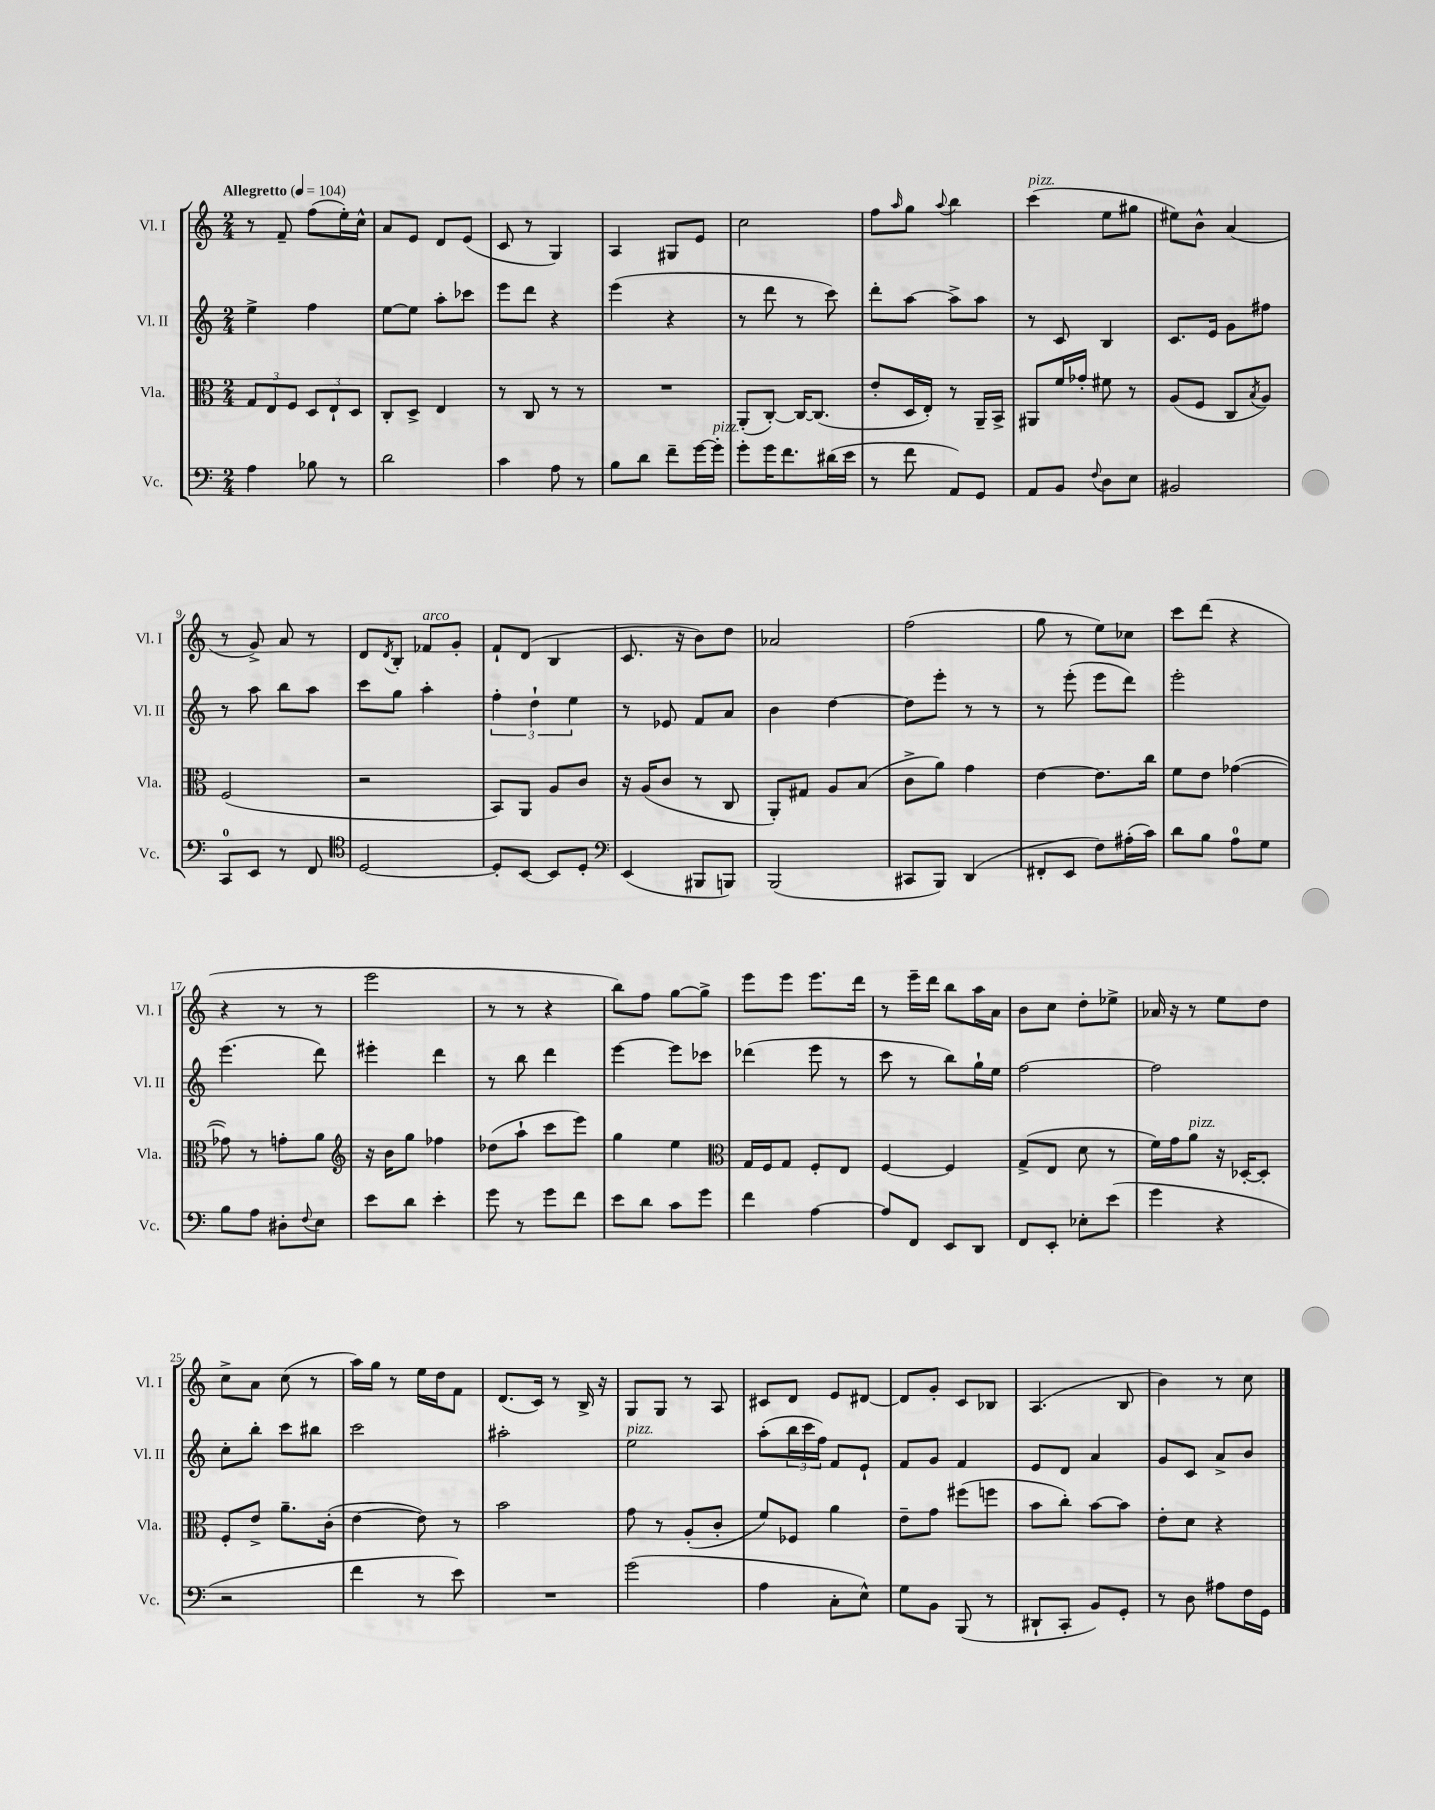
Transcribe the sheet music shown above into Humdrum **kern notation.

**kern	**kern	**kern	**kern
*part4	*part3	*part2	*part1
*staff4	*staff3	*staff2	*staff1
*I"Vc.	*I"Vla.	*I"Vl. II	*I"Vl. I
*I'Vc.	*I'Vla.	*I'Vl. II	*I'Vl. I
*clefF4	*clefC3	*clefG2	*clefG2
*k[]	*k[]	*k[]	*k[]
*M2/4	*M2/4	*M2/4	*M2/4
*MM104	*MM104	*MM104	*MM104
=1	=1	=1	=1
!	!	!	!LO:TX:a:B:t=Allegretto
4A\	12G/L	4ee^\	8r
.	12E/	.	.
.	.	.	8f~/
.	12F/J	.	.
8B-X\	12D/L	4ff\	(8ff\L
.	12E`/	.	.
8r	.	.	16ee'\L)
.	12D/J	.	.
.	.	.	16cc^^\JJ
=2	=2	=2	=2
2d\	8C'/L	[8ee\L	8a/L
.	8D^/J	8ee\J]	8e/J
.	4E/	8aa'\L	8d/L
.	.	8ccc-X\J	(8e/J
=3	=3	=3	=3
4c\	8r	8eee\L	8c/
.	8C/	8ddd\J	8r
8A\	8r	4r	4G/)
8r	8r	.	.
=4	=4	=4	=4
8B\L	2r	(4eee\	4A/
8d\J	.	.	.
8f~\L	.	4r	8G#X/L
[16g\L	.	.	8e/J
!LO:TX:a:i:t=pizz.	!	!	!
16g'\JJ]	.	.	.
=5	=5	=5	=5
8g'\L	(8AA'/L	8r	2cc\
16g\K	[8C'/J)	8ddd\	.
8.f\	.	.	.
.	16C/KL_	8r	.
.	(8.C/J]	.	.
(16d#X\L	.	8ccc\)	.
16e\JJ	.	.	.
=6	=6	=6	=6
8r	8e'/L	8ddd'\L	8ff\L
.	.	.	16qqaa/
8f\	16D/L	[8aa\J	8gg\J
.	16E'/JJ)	.	.
.	.	.	8qqaa/
8AA/L)	8r	8aa^\L]	4bb\
8GG/J	16AA~/LL	8aa\J	.
.	16BB^/JJ	.	.
=7	=7	=7	=7
!	!	!	!LO:TX:a:i:t=pizz.
8AA/L	8AA#X/L	8r	(4ccc\
8BB/J	16f/L	8c/	.
.	16g-X'/JJ	.	.
8qqF/	.	.	.
8D\L	8f#X\	4B/	8ee\L
8E\J	8r	.	8gg#X\J
=8	=8	=8	=8
2BB#X/	(8A/L	8.c/L	8ee#X\L)
.	8F/J	.	8b^^\J
.	.	16e/Jk	.
.	8C/L	8g\L	(4a/
.	8qB/	.	.
.	8A/J)	8ff#X\J	.
!!LO:LB:g=z
=9	=9	=9	=9
8CC/L	(2F/	8r	8r
8EE/J	.	8aa\	8g^/)
8r	.	8bb\L	8a/
8FF/	.	8aa\J	8r
=10	=10	=10	=10
*clefC4	*	*	*
[2D/	2r	8ccc\L	8d/L
.	.	.	8qd/
.	.	8gg\J	8B'/J
!	!	!	!LO:TX:a:i:t=arco
.	.	4aa'\	8f-X/L
.	.	.	8g'/J
=11	=11	=11	=11
8D'/L]	8BB/L)	6ff'\	8f`/L
[8BB/J	8AA/J	.	(8d/J
.	.	6dd`\	.
8BB/L]	8A/L	.	4B/
.	.	6ee\	.
8D'/J	8c/J	.	.
=12	=12	=12	=12
*clefF4	*	*	*
(4EE/	16r	8r	8.c/
.	(16A/KL	.	.
.	8c/J	8e-X/	.
.	.	.	16r
8BBB#X/L	8r	8f/L	8b\L)
8BBBn/J)	8C/	8a/J	8dd\J
=13	=13	=13	=13
(2BBB/	8AA'/L)	4b\	2a-X/
.	8G#X/J	.	.
.	8A/L	[4dd\	.
.	(8B/J	.	.
=14	=14	=14	=14
8CC#X/L	8c^\L	8dd\L]	(2ff\
8BBB/J)	8a\J)	8eee'\J	.
(4DD/	4g\	8r	.
.	.	8r	.
=15	=15	=15	=15
8FF#X'/L	[4e\	8r	8gg\
8EE/J	.	(8eee'\	8r
8F\L)	8.e\L]	8eee\L	8ee\L)
(16A#X'\L	.	8ddd\J)	8cc-X\J
16c\JJ)	16cc\Jk	.	.
=16	=16	=16	=16
8d\L	8f\L	2eee'\	8ccc\L
8B\J	8e\J	.	(8ddd\J
8A\L	([4g-X\	.	4r
8G\J	.	.	.
!!LO:LB:g=z
=17	=17	=17	=17
8B\L	8g-X\])	(4.eee\	4r
8A\J	8r	.	.
8D#X'\L	8gn'\L	.	8r
8qqF/	.	.	.
8E\J	8a\J	8ddd\)	8r
=18	=18	=18	=18
*	*clefG2	*	*
8e\L	16r	4eee#X'\	2eee\
.	16b\KL	.	.
8d\J	8gg\J	.	.
4e'\	4ff-X\	4ddd\	.
=19	=19	=19	=19
8g\	(8dd-X\L	8r	8r
8r	8aa`\J	8bb\	8r
8g\L	8ccc\L	4ddd\	4r
8f\J	8eee\J)	.	.
=20	=20	=20	=20
8e\L	4gg\	[4eee\	8bb\L)
8d\J	.	.	8ff\J
8c\L	4ee\	8eee\L]	[8gg\L
8g\J	.	8ccc-X\J	8gg^\J]
=21	=21	=21	=21
*	*clefC3	*	*
4f\	16G/LL	(4ddd-X\	8eee\L
.	16F/J	.	.
.	8G/J	.	8eee\J
[4A\	8F'/L	8eee\	8.eee\L
.	8E/J	8r	.
.	.	.	16ddd\Jk
=22	=22	=22	=22
8A/L]	[4F/	8ccc\	8r
8FF/J	.	8r	16eee~\LL
.	.	.	16ddd\JJ
8EE/L	4F/]	8bb\L)	8bb\L
8DD/J	.	16gg`\L	16aa\L
.	.	16ee\JJ	16a\JJ
=23	=23	=23	=23
8FF/L	(8G^/L	[2ff\	8b\L
8EE'/J	8E/J	.	8cc\J
8E-X'\L	8d\	.	8dd'\L
(8e\J	8r	.	8ee-X^\J
=24	=24	=24	=24
4g\	16f\LL)	2ff\]	16a-X/
.	16g\J	.	16r
!	!LO:TX:a:i:t=pizz.	!	!
.	8a\J	.	8r
4r	16r	.	8ee\L
.	[16D-X'/KL	.	.
.	8D-'/J]	.	8dd\J
!!LO:LB:g=z
=25	=25	=25	=25
2r	8F'/L	8cc'\L	8cc^\L
.	8e^/J	8bb'\J	8a\J
.	8.a~\L	8ccc\L	(8cc\
.	.	8bb#X\J	8r
.	(16c'\Jk	.	.
=26	=26	=26	=26
4f\	[4e\	2ccc\	16aa\LL)
.	.	.	16gg\JJ
.	.	.	8r
8r	8e\])	.	16ee\LL
.	.	.	16dd\J
8e\)	8r	.	8f\J
=27	=27	=27	=27
2r	2b\	2aa#X'\	(8.d/L
.	.	.	16c/Jk)
.	.	.	8r
.	.	.	16B^/
.	.	.	16r
=28	=28	=28	=28
!	!	!LO:TX:a:i:t=pizz.	!
(2g\	8g\	2ee\	8G/L
.	8r	.	8G/J
.	(8A'/L	.	8r
.	8c'/J	.	8A/
=29	=29	=29	=29
4A\	8f/L)	(8aa'\L	8c#X/L
.	8F-X/J	24bb\L	8d/J
.	.	24ccc\	.
.	.	24ff\JJ)	.
8C'\L	4a\	8f/L	8e/L
8E^^\J)	.	8e`/J	[8d#X/J
=30	=30	=30	=30
8G\L	8e~\L	8f/L	8d#/L]
8BB\J	8g\J	8g/J	8g'/J
(8BBB/	(8ff#X\L	4f/	8c/L
8r	8ffn\J	.	8B-X/J
=31	=31	=31	=31
8DD#X`/L	8b\L	8e/L	(4.A/
8CC'/J	8cc'\J)	8d/J	.
8BB/L)	[8b\L	4a/	.
8GG'/J	8b\J]	.	8B/
=32	=32	=32	=32
8r	8e'\L	8g/L	4b\)
8D\	8d\J	8c/J	.
8A#X\L	4r	8a^/L	8r
16F\L	.	8b/J	8cc\
16GG\JJ	.	.	.
==	==	==	==
*-	*-	*-	*-
